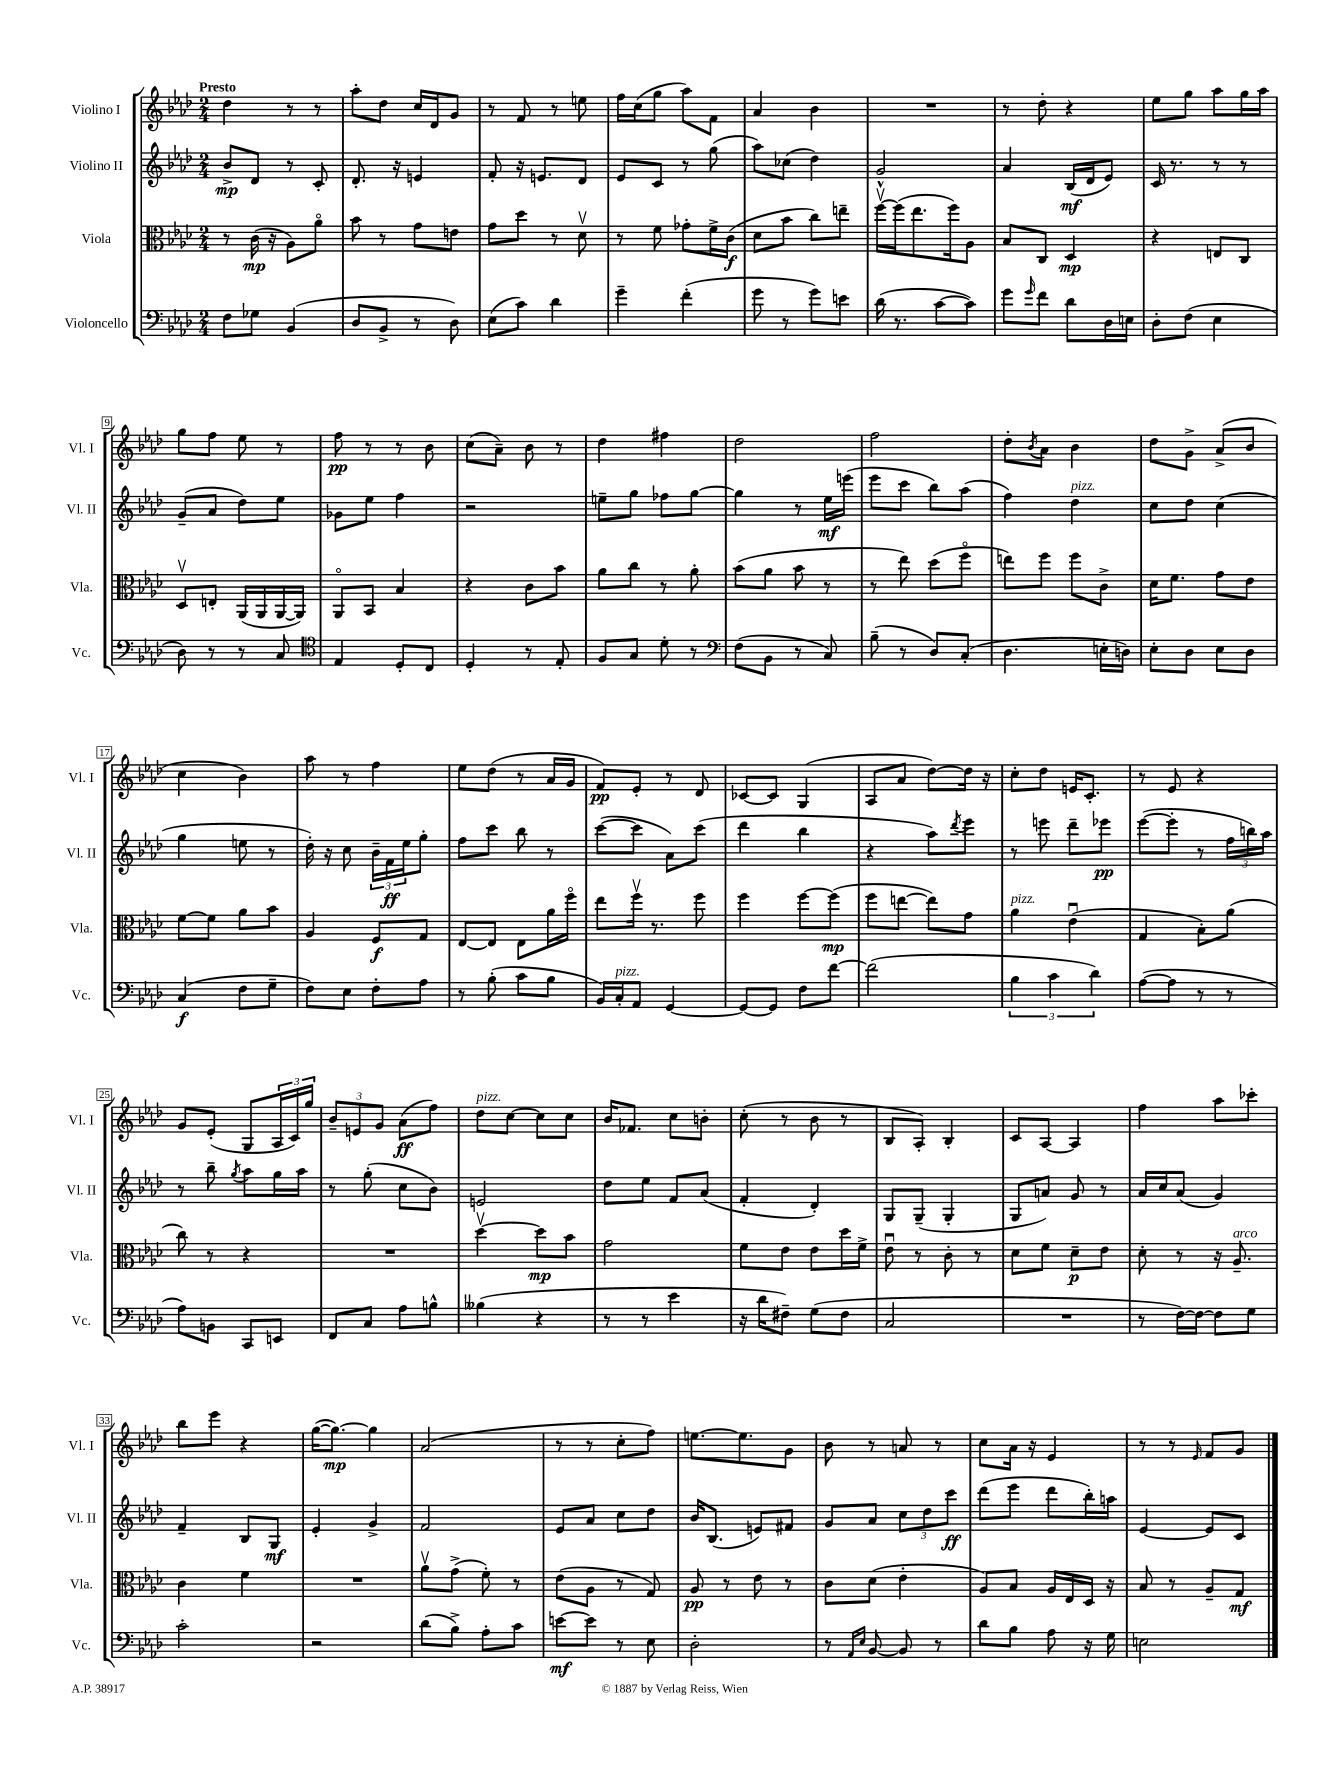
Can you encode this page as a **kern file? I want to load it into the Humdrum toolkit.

**kern	**dynam	**kern	**dynam	**kern	**dynam	**kern	**dynam
*part4	*part4	*part3	*part3	*part2	*part2	*part1	*part1
*staff4	*staff4	*staff3	*staff3	*staff2	*staff2	*staff1	*staff1
*I"Violoncello	*	*I"Viola	*	*I"Violino II	*	*I"Violino I	*
*I'Vc.	*	*I'Vla.	*	*I'Vl. II	*	*I'Vl. I	*
*clefF4	*	*clefC3	*	*clefG2	*	*clefG2	*
*k[b-e-a-d-]	*	*k[b-e-a-d-]	*	*k[b-e-a-d-]	*	*k[b-e-a-d-]	*
*M2/4	*	*M2/4	*	*M2/4	*	*M2/4	*
=1	=1	=1	=1	=1	=1	=1	=1
!	!	!	!	!	!	!LO:TX:a:B:t=Presto	!
8F\L	.	8r	.	8b-^/L	mp	4dd-\	.
8G-X\J	.	(16c\	mp	8d-/J	.	.	.
.	.	16r	.	.	.	.	.
(4BB-/	.	8A-\L)	.	8r	.	8r	.
.	.	8a-\J	.	8c'/	.	8r	.
=2	=2	=2	=2	=2	=2	=2	=2
8D-/L	.	8b-\	.	8.d-'/	.	8aa-'\L	.
8BB-^/J	.	8r	.	.	.	8dd-\J	.
.	.	.	.	16r	.	.	.
8r	.	8g\L	.	4en/	.	16cc/LL	.
.	.	.	.	.	.	16d-/J	.
8D-\)	.	8en\J	.	.	.	8g/J	.
=3	=3	=3	=3	=3	=3	=3	=3
(8E-\L	.	8g\L	.	8f'/	.	8r	.
8c\J)	.	8dd-\J	.	16r	.	8f/	.
.	.	.	.	8.en/L	.	.	.
4d-\	.	8r	.	.	.	8r	.
.	.	8d-v\	.	8d-/J	.	8een\	.
=4	=4	=4	=4	=4	=4	=4	=4
4g~\	.	8r	.	8e-/L	.	16ff\LL	.
.	.	.	.	.	.	(16cc\J	.
.	.	8f\	.	8c/J	.	8gg\J	.
(4f'\	.	8g-X'\L	.	8r	.	8aa-\L)	.
.	.	16f^\L	.	(8gg\	.	8f\J	.
.	.	(16c\JJ	f	.	.	.	.
=5	=5	=5	=5	=5	=5	=5	=5
8g\	.	8d-\L	.	8aa-\L)	.	4a-/	.
8r	.	8b-\J	.	(8cc-X\J	.	.	.
8g\L)	.	8cc\L)	.	4dd-\)	.	4b-\	.
8en\J	.	8een~\J	.	.	.	.	.
=6	=6	=6	=6	=6	=6	=6	=6
(16d-\	.	[16ffv\LL	.	2g^^/	.	2r	.
8.r	.	(16ff\J]	.	.	.	.	.
.	.	8.ee-\	.	.	.	.	.
[8c\L	.	.	.	.	.	.	.
.	.	16ff\k)	.	.	.	.	.
8c\J])	.	8A-\J	.	.	.	.	.
=7	=7	=7	=7	=7	=7	=7	=7
8g\L	.	8B-/L	.	4a-/	.	8r	.
16qqg/	.	.	.	.	.	.	.
8f\J	.	8C/J	.	.	.	8dd-'\	.
8d-\L	.	4D-/	mp	(16B-/LL	mf	4r	.
.	.	.	.	16d-/J	.	.	.
16D-\L	.	.	.	8e-/J)	.	.	.
16En\JJ	.	.	.	.	.	.	.
=8	=8	=8	=8	=8	=8	=8	=8
8D-'\L	.	4r	.	16c/	.	8ee-\L	.
.	.	.	.	8.r	.	.	.
(8F\J	.	.	.	.	.	8gg\J	.
4E-\	.	8En/L	.	8r	.	8aa-\L	.
.	.	8C/J	.	8r	.	16gg\L	.
.	.	.	.	.	.	16aa-\JJ	.
!!LO:LB:g=z
=9	=9	=9	=9	=9	=9	=9	=9
8D-\)	.	8D-v/L	.	(8g~/L	.	8gg\L	.
8r	.	8En'/J	.	8a-/J	.	8ff\J	.
8r	.	(16AA-/LL	.	8dd-\L)	.	8ee-\	.
.	.	16AA-/	.	.	.	.	.
8C/	.	[16AA-/	.	8ee-\J	.	8r	.
.	.	16AA-/JJ])	.	.	.	.	.
=10	=10	=10	=10	=10	=10	=10	=10
*clefC4	*	*	*	*	*	*	*
4E-/	.	8AA-/L	.	8g-X\L	.	8ff\	pp
.	.	8BB-/J	.	8ee-\J	.	8r	.
8D-'/L	.	4B-/	.	4ff\	.	8r	.
8C/J	.	.	.	.	.	8b-\	.
=11	=11	=11	=11	=11	=11	=11	=11
4D-'/	.	4r	.	2r	.	(8cc\L	.
.	.	.	.	.	.	8a-~\J)	.
8r	.	8c\L	.	.	.	8b-\	.
8E-'/	.	8b-\J	.	.	.	8r	.
=12	=12	=12	=12	=12	=12	=12	=12
8F/L	.	8a-\L	.	8een~\L	.	4dd-\	.
8G/J	.	8cc\J	.	8gg\J	.	.	.
8d-'\	.	8r	.	8ff-X\L	.	4ff#X\	.
8r	.	8a-'\	.	[8gg\J	.	.	.
=13	=13	=13	=13	=13	=13	=13	=13
*clefF4	*	*	*	*	*	*	*
(8F\L	.	(8b-\L	.	4gg\]	.	2dd-\	.
8BB-\J	.	8a-\J	.	.	.	.	.
8r	.	8b-\	.	8r	.	.	.
8C/)	.	8r	.	16ee-\LL	mf	.	.
.	.	.	.	(16eeen\JJ	.	.	.
=14	=14	=14	=14	=14	=14	=14	=14
(8B-~\	.	8r	.	8eee-\L	.	2ff\	.
8r	.	8ee-\)	.	8ccc\J	.	.	.
8D-/L)	.	(8dd-\L	.	8bb-\L)	.	.	.
(8C'/J	.	8ff\J	.	(8aa-\J	.	.	.
=15	=15	=15	=15	=15	=15	=15	=15
4.D-\	.	8een\L)	.	4ff\)	.	8dd-'\L	.
.	.	.	.	.	.	8qb-/	.
.	.	8ff\J	.	.	.	8a-\J	.
!	!	!	!	!LO:TX:a:i:t=pizz.	!	!	!
.	.	8ff\L	.	4dd-\	.	4b-\	.
16En'\LL	.	8c^\J	.	.	.	.	.
16Dn\JJ)	.	.	.	.	.	.	.
=16	=16	=16	=16	=16	=16	=16	=16
8E-'\L	.	16d-\KL	.	8cc\L	.	8dd-\L	.
.	.	8.f\J	.	.	.	.	.
8D-\J	.	.	.	8dd-\J	.	8g^\J	.
8E-\L	.	8g\L	.	(4cc\	.	(8a-^/L	.
8D-\J	.	8e-\J	.	.	.	8b-/J	.
!!LO:LB:g=z
=17	=17	=17	=17	=17	=17	=17	=17
(4C/	f	[8f\L	.	4gg\	.	4cc\	.
.	.	8f\J]	.	.	.	.	.
8F\L	.	8a-\L	.	8een\	.	4b-\)	.
8G~\J	.	8b-\J	.	8r	.	.	.
=18	=18	=18	=18	=18	=18	=18	=18
8F\L)	.	4A-/	.	16dd-'\)	.	8aa-\	.
.	.	.	.	16r	.	.	.
8E-\J	.	.	.	8cc\	.	8r	.
8F'\L	.	8F/L	f	24b-~\LL	.	4ff\	.
.	.	.	.	24f\	ff	.	.
.	.	.	.	24ee-\J	.	.	.
8A-\J	.	8G/J	.	8gg'\J	.	.	.
=19	=19	=19	=19	=19	=19	=19	=19
8r	.	[8E-/L	.	8ff\L	.	8ee-\L	.
(8B-'\	.	8E-/J]	.	8ccc\J	.	(8dd-\J	.
8c\L	.	8E-\L	.	8bb-\	.	8r	.
8B-\J	.	16a-\L	.	8r	.	16a-/LL	.
.	.	16ff\JJ	.	.	.	16g/JJ	.
=20	=20	=20	=20	=20	=20	=20	=20
16BB-/LL)	.	8ee-\L	.	([8ccc\L	.	8f/L)	pp
!LO:TX:a:i:t=pizz.	!	!	!	!	!	!	!
16C'/J	.	.	.	.	.	.	.
8AA-/J	.	16ffv\Jk	.	8ccc\J]	.	8e-'/J	.
.	.	8.r	.	.	.	.	.
[4GG/	.	.	.	8a-\L)	.	8r	.
.	.	8ff\	.	(8ccc\J	.	8d-/	.
=21	=21	=21	=21	=21	=21	=21	=21
8GG/L_	.	4ff\	.	4ddd-\	.	[8c-X/L	.
8GG/J]	.	.	.	.	.	8c-/J]	.
8F\L	.	[8ff\L	.	4bb-\	.	(4G/	.
[8f\J	.	(8ff\J]	mp	.	.	.	.
=22	=22	=22	=22	=22	=22	=22	=22
(2f\]	.	8ff\L	.	4r	.	8A-/L	.
.	.	[8een\J	.	.	.	8a-/J	.
.	.	8ee\L])	.	8aa-\L)	.	[8dd-\L)	.
.	.	.	.	8qddd-/	.	.	.
.	.	8g\J	.	8eee-\J	.	16dd-\Jk]	.
.	.	.	.	.	.	16r	.
=23	=23	=23	=23	=23	=23	=23	=23
!	!	!LO:TX:a:i:t=pizz.	!	!	!	!	!
6B-\	.	4a-\	.	8r	.	8cc'\L	.
.	.	.	.	8eeen\	.	8dd-\J	.
6c\	.	.	.	.	.	.	.
.	.	(4e-u\	.	8ddd-~\L	.	16en/KL	.
.	.	.	.	.	.	8.c'/J	.
6d-\)	.	.	.	.	.	.	.
.	.	.	.	8eee-X\J	pp	.	.
=24	=24	=24	=24	=24	=24	=24	=24
([8A-\L	.	4G/	.	([8eee-\L	.	8r	.
8A-\J]	.	.	.	8eee-'\J]	.	8e-/	.
8r	.	8B-'\L)	.	8r	.	4r	.
8r	.	(8a-\J	.	24ff\LL	.	.	.
.	.	.	.	24bbn\)	.	.	.
.	.	.	.	24aa-\JJ	.	.	.
!!LO:LB:g=z
=25	=25	=25	=25	=25	=25	=25	=25
8A-\L)	.	8cc\)	.	8r	.	8g/L	.
8BBn\J	.	8r	.	8bb-~\	.	(8e-'/J	.
.	.	.	.	8qgg/	.	.	.
8CC/L	.	4r	.	8aa-\L	.	8G/L	.
8EEn/J	.	.	.	16gg\L	.	24A-/L	.
.	.	.	.	.	.	24c/)	.
.	.	.	.	16aa-\JJ	.	.	.
.	.	.	.	.	.	24gg/JJ	.
=26	=26	=26	=26	=26	=26	=26	=26
8FF/L	.	2r	.	8r	.	12b-~/L	.
.	.	.	.	.	.	12en/	.
8C/J	.	.	.	(8gg'\	.	.	.
.	.	.	.	.	.	12g/J	.
8A-\L	.	.	.	8cc\L	.	(8a-\L	ff
8Bn^^\J	.	.	.	8b-\J)	.	8ff\J)	.
=27	=27	=27	=27	=27	=27	=27	=27
!	!	!	!	!	!	!LO:TX:a:i:t=pizz.	!
(4B--X\	.	[4dd-v\	.	2en/	.	8dd-\L	.
.	.	.	.	.	.	[8cc\J	.
4r	.	8dd-\L]	mp	.	.	8cc\L]	.
.	.	8b-\J	.	.	.	8cc\J	.
=28	=28	=28	=28	=28	=28	=28	=28
8r	.	2g\	.	8dd-\L	.	16b-/KL	.
.	.	.	.	.	.	8.f-X/J	.
8r	.	.	.	8ee-\J	.	.	.
4e-\	.	.	.	8f/L	.	8cc\L	.
.	.	.	.	(8a-/J	.	8bn'\J	.
=29	=29	=29	=29	=29	=29	=29	=29
16r	.	8f\L	.	4f'/	.	(8cc'\	.
16d-\KL	.	.	.	.	.	.	.
8F#X~\J)	.	8e-\J	.	.	.	8r	.
(8G\L	.	8e-\L	.	4d-'/)	.	8b-\	.
8F#\J	.	16dd-\L	.	.	.	8r	.
.	.	16f^\JJ	.	.	.	.	.
=30	=30	=30	=30	=30	=30	=30	=30
2C/	.	8e-u\	.	8G/L	.	8B-/L	.
.	.	8r	.	(8G~/J	.	8A-'/J)	.
.	.	8c'\	.	4G'/	.	4B-'/	.
.	.	8r	.	.	.	.	.
=31	=31	=31	=31	=31	=31	=31	=31
2r	.	8d-\L	.	8G/L	.	8c/L	.
.	.	8f\J	.	8an/J)	.	[8A-/J	.
.	.	8d-~\L	p	8g/	.	4A-/]	.
.	.	8e-\J	.	8r	.	.	.
=32	=32	=32	=32	=32	=32	=32	=32
8r	.	8d-'\	.	16a-/LL	.	4ff\	.
.	.	.	.	16cc/J	.	.	.
[16F\LL)	.	8r	.	(8a-/J	.	.	.
16F\JJ_	.	.	.	.	.	.	.
8F\L]	.	16r	.	4g/)	.	8aa-\L	.
!	!	!LO:TX:a:i:t=arco	!	!	!	!	!
.	.	8.A-~/	.	.	.	.	.
8G\J	.	.	.	.	.	8ccc-X'\J	.
!!LO:LB:g=z
=33	=33	=33	=33	=33	=33	=33	=33
2c'\	.	4c\	.	4f~/	.	8bb-\L	.
.	.	.	.	.	.	8eee-\J	.
.	.	4f\	.	8B-/L	.	4r	.
.	.	.	.	8G/J	mf	.	.
=34	=34	=34	=34	=34	=34	=34	=34
2r	.	2r	.	4e-'/	.	([16gg\KL	.
.	.	.	.	.	.	8.gg\J_)	mp
.	.	.	.	4g^/	.	4gg\]	.
=35	=35	=35	=35	=35	=35	=35	=35
(8d-\L	.	8a-v\L	.	2f/	.	(2a-/	.
8B-^\J)	.	(8g^\J	.	.	.	.	.
8A-'\L	.	8f'\)	.	.	.	.	.
8c\J	.	8r	.	.	.	.	.
=36	=36	=36	=36	=36	=36	=36	=36
[8en\L	mf	(8e-\L	.	8e-/L	.	8r	.
8e\J]	.	8A-\J	.	8a-/J	.	8r	.
8r	.	8r	.	8cc\L	.	8cc'\L	.
8E-\	.	8G/)	.	8dd-\J	.	8ff\J)	.
=37	=37	=37	=37	=37	=37	=37	=37
2D-'\	.	8A-/	pp	16b-/KL	.	[8.een\L	.
.	.	.	.	(8.B-/J	.	.	.
.	.	8r	.	.	.	.	.
.	.	.	.	.	.	8.ee\]	.
.	.	8e-\	.	8en/L)	.	.	.
.	.	8r	.	8f#X/J	.	8g\J	.
=38	=38	=38	=38	=38	=38	=38	=38
8r	.	8c\L	.	8g/L	.	8b-\	.
16qqAA-/LL	.	.	.	.	.	.	.
16qqE-/JJ	.	.	.	.	.	.	.
[8BB-/	.	(8d-\J	.	8a-/J	.	8r	.
8BB-/]	.	4e-'\	.	12cc\L	.	8an/	.
.	.	.	.	12dd-\	.	.	.
8r	.	.	.	.	.	8r	.
.	.	.	.	12ccc\J	ff	.	.
=39	=39	=39	=39	=39	=39	=39	=39
8d-\L	.	8A-/L)	.	(8ddd-\L	.	8cc\L	.
8B-\J	.	8B-/J	.	8eee-\J	.	16a-\Jk	.
.	.	.	.	.	.	16r	.
8A-\	.	16A-/LL	.	8ddd-\L	.	4e-/	.
.	.	16E-/	.	.	.	.	.
16r	.	16D-/JJ	.	16bb-'\L)	.	.	.
16G\	.	16r	.	16aan\JJ	.	.	.
=40	=40	=40	=40	=40	=40	=40	=40
2En\	.	8B-/	.	[4e-/	.	8r	.
.	.	8r	.	.	.	8r	.
.	.	.	.	.	.	16qqe-/	.
.	.	8A-~/L	.	8e-/L]	.	8f/L	.
.	.	8G/J	mf	8c/J	.	8g/J	.
==	==	==	==	==	==	==	==
*-	*-	*-	*-	*-	*-	*-	*-
